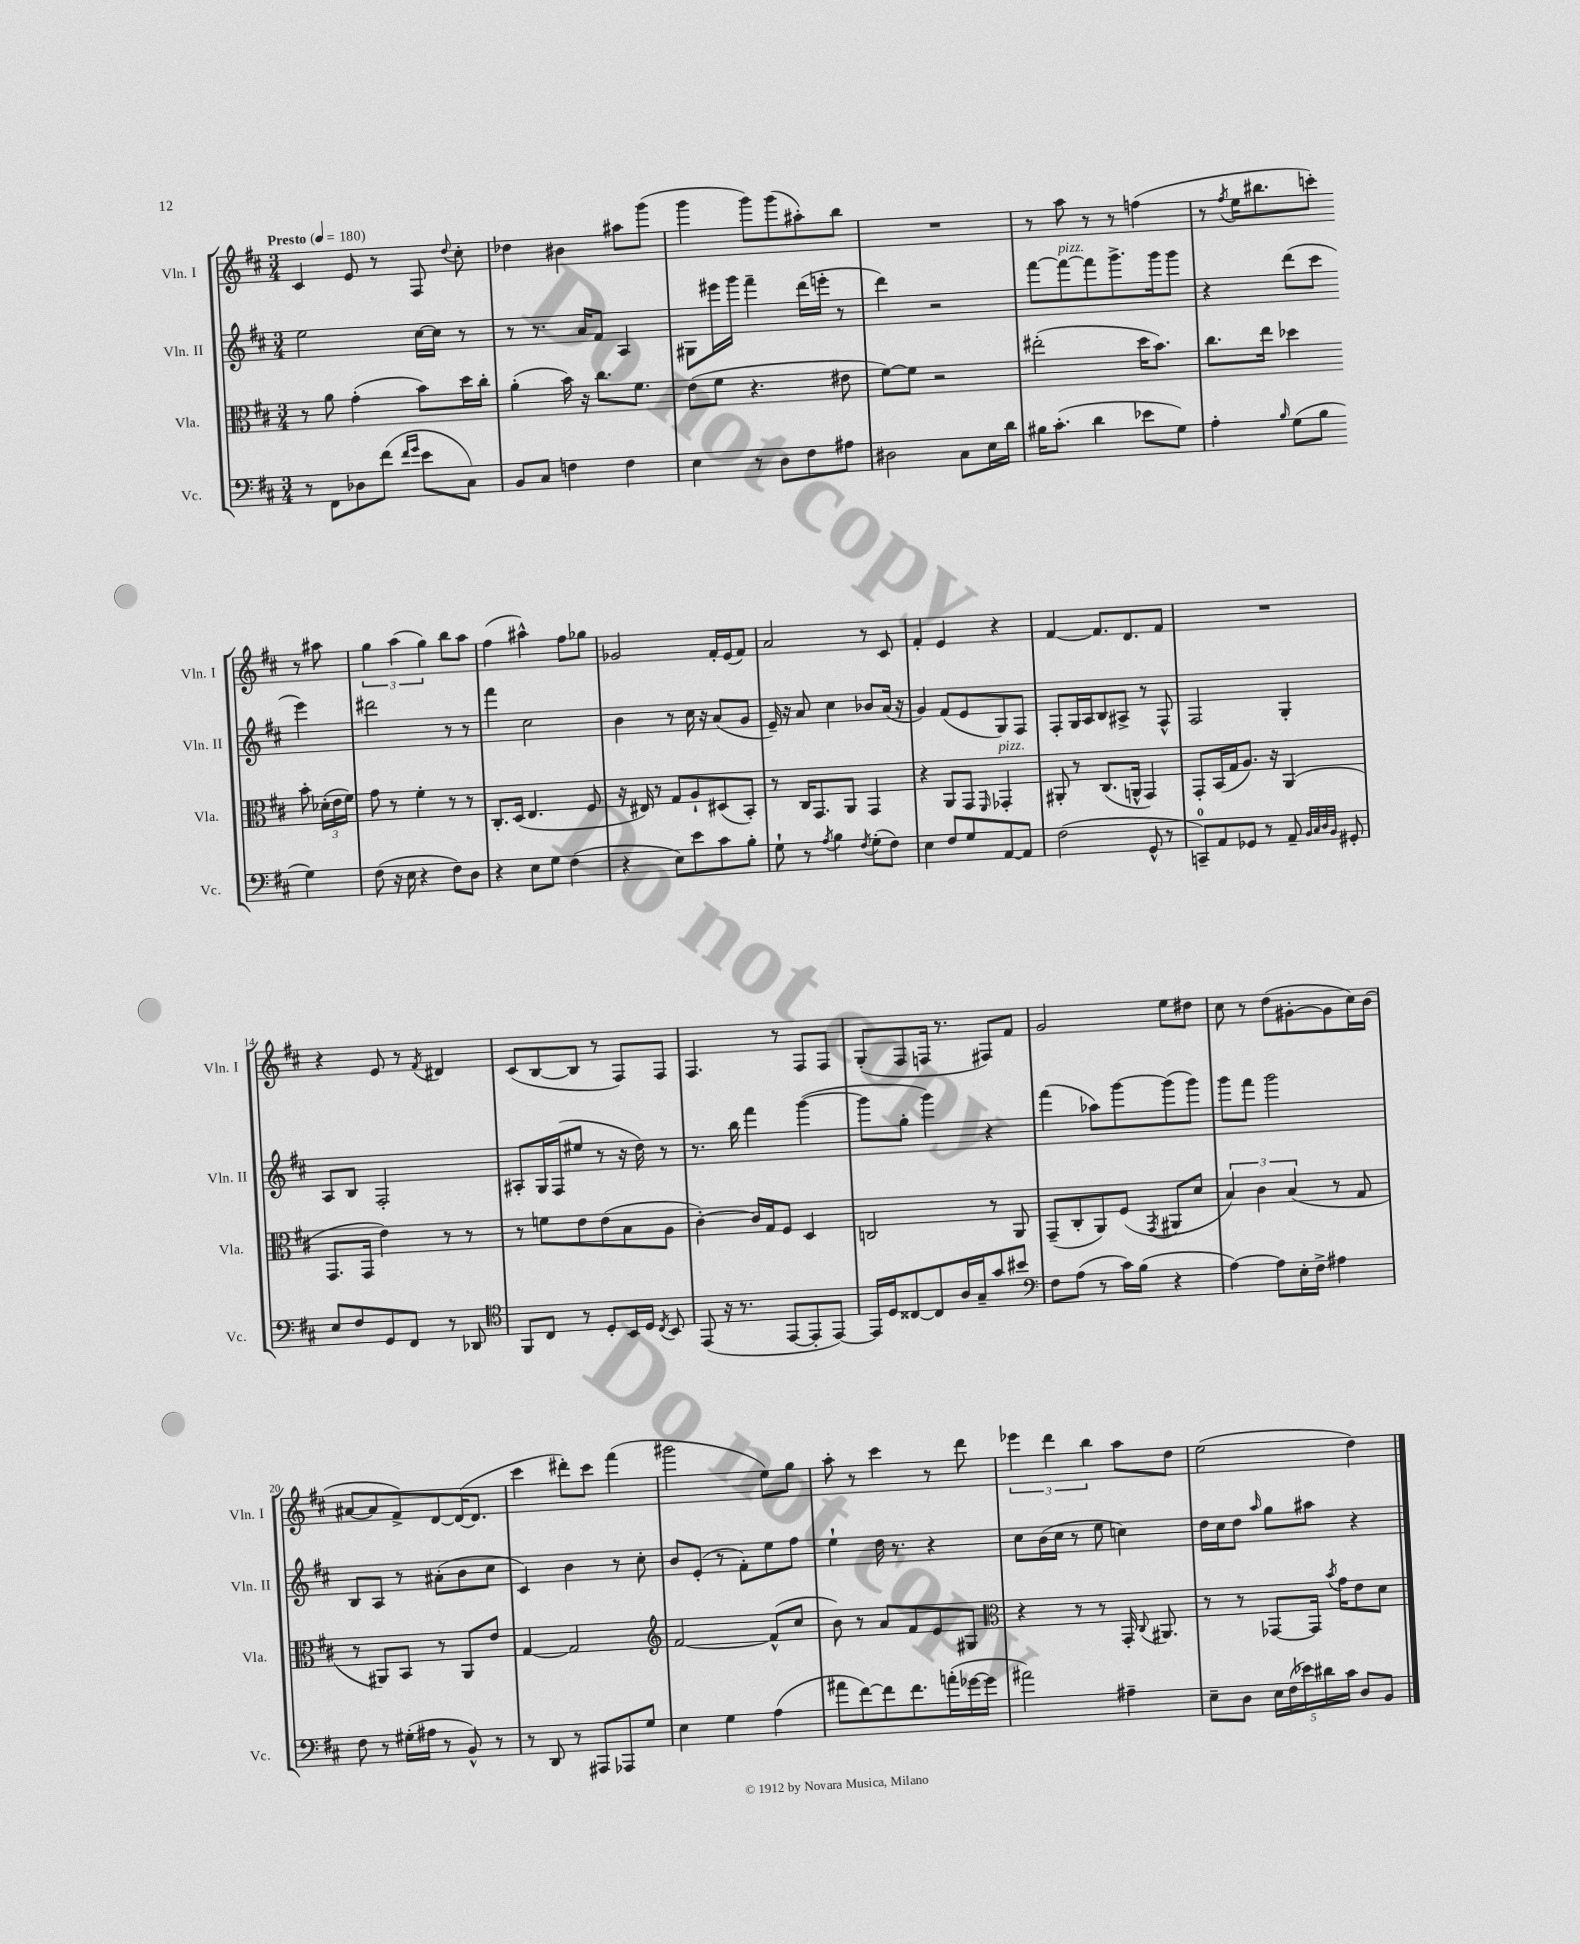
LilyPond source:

<<
\new StaffGroup <<
\new Staff = "s0" \with { instrumentName = "Vln. I" shortInstrumentName = "Vln. I" } {
    \clef treble \key d \major \numericTimeSignature \time 3/4 \tempo "Presto" 4 = 180
    \autoBeamOff cis'4 e'8 r8 fis8 \appoggiatura { d''8 } cis''8-. |
    des''4 bis'4 ais''8[ g'''8]( |
    g'''4 g'''8[) g'''8( ais''8-.) b''8] |
    R2. |
    r8 a''8 r8 r8 f''4( |
    r8 \acciaccatura { fis''8 } e''16[ bis''8. c'''8]-.) r8 ais''8 |
    \tuplet 3/2 { g''4 a''4( g''4) } b''8[ a''8] |
    fis''4( ais''4-^) fis''8[ ges''8] |
    ges'2 fis'16[-. e'16( fis'8]) |
    a'2 r8 cis'8 |
    fis'4-. e'4 r4 |
    fis'4~ fis'8.[ d'8. fis'8] |
    R2. |
    r4 e'8 r8 \acciaccatura { fis'8 } dis'4 |
    cis'8[( b8~ b8] r8 fis8[) fis8] |
    fis4. r8 fis8[ fis8] |
    g8[-.( fis8 f16] r8. fis8[) fis'8] |
    g'2 e''8[ dis''8] |
    cis''8 r8 d''8[( gis'8~-. gis'8 cis''16) b'16]( |
    ais'8[~ ais'8 fis'8->) d'8~ d'16~( d'8.] |
    cis'''4 dis'''8[-.) cis'''8] fis'''4( |
    gis'''2 e''8[) g''8] |
    a''8-. r8 cis'''4 r8 d'''8 |
    \tuplet 3/2 { ees'''4 d'''4 b''4 } a''8[ d''8] |
    e''2( d''4) \bar "|." |
}
\new Staff = "s1" \with { instrumentName = "Vln. II" shortInstrumentName = "Vln. II" } {
    \clef treble \key d \major \numericTimeSignature \time 3/4
    \autoBeamOff e''2 cis''16[~ cis''16] r8 |
    r8 r8. a'16[ fis'8] a4 |
    gis8[ eis'''16 g'''16] fis'''4-- d'''16[( e'''16]-. r8 |
    d'''4) r2 |
    fis'''8[~ fis'''8~^\markup { \italic "pizz." } fis'''8 g'''8.-> g'''16 g'''8] |
    r4 d'''8[( cis'''8] e'''4) |
    dis'''2 r8 r8 |
    fis'''4 cis''2 |
    b'4 r8 cis''16 r16 a'8[( g'8] |
    e'16--) r16 a'8 cis''4 bes'8[ a'16]( r16 |
    g'4) fis'8[( e'8 g8) fis8] |
    fis8[-. g16 a16 b8 ais8]-> r8 fis8-^ |
    fis2 g4-. |
    a8[ b8] fis2-. |
    ais8[-. g16 fis16( eis''8] r8 r16 d''16) r8 |
    r8. b''16 fis'''4 g'''4~( |
    g'''8[ g''8]-. g'''4) r4 |
    fis'''4( aes''8[) g'''8~ g'''8( g'''8]) |
    g'''8[ fis'''8] g'''2 |
    b8[ a8] r8 ais'8[-.( b'8 cis''8] |
    cis'4) b'4 r8 cis''8-. |
    b'8[ e'8]-.( r8 fis'8[-.) e''8 fis''8] |
    e''4-! d''16 r8. r4 |
    cis''8[ b'16( cis''16] r8 e''8 c''4) |
    d''16[ cis''16 d''8] \grace { a''16 } g''8[ ais''8] r4 \bar "|." |
}
\new Staff = "s2" \with { instrumentName = "Vla." shortInstrumentName = "Vla." } {
    \clef alto \key d \major \numericTimeSignature \time 3/4
    \autoBeamOff r8 a'8 g'4-.( b'8[) d''16 cis''16]-. |
    a'4-.( b'16) r16 cis''8.[ fis'8.] |
    e'8[( fis'8] r4. eis'8 |
    fis'8[~) fis'8] r2 |
    eis''2-.( d''16[ b'8.]) |
    cis''8.[ e''16] des''4 b'8-. \tuplet 3/2 { des'16[-.( e'16 fis'16]) } |
    g'8 r8 fis'4-. r8 r8 |
    cis8.[-. d16]( e4. fis8 |
    r16 eis16) r8 g8[ a8-! dis8( b,8]-.) |
    r8 cis16[ g,8. a,8] g,4 |
    r4 a,8[ g,8] \grace { fis,16 } ges,4-.^\markup { \italic "pizz." } |
    ais,8-. r8 cis8.[( a,16]-^ g,4) |
    g,8[-. b,16( g16 a8.]) r16 a,4( |
    g,8.[ g,16] e'4) r8 r8 |
    r8 f'8[ e'8 e'8( b8 a8] |
    cis'4~-.) cis'16[ g16 fis8] d4 |
    c2 r8 a,8 |
    g,8[--( cis8-. a,8) fis8]( \acciaccatura { g,8 } ais,8[ d'8] |
    \tuplet 3/2 { b4) cis'4 b4( } r8 g8 |
    r8 ais,8[) b,8] r8 ais,8[ e'8] |
    g4~ g2 |
    \clef treble fis'2~ fis'8[-^( cis''8] |
    b'8) r8 a'8[ fis'8 e'8 gis8] |
    \clef alto r4 r8 r8 g,16-. \appoggiatura { cis8 } ais,8. |
    r8 r8 ges,8[~ ges,16] \acciaccatura { b'8 } g'16[ e'8 d'8] \bar "|." |
}
\new Staff = "s3" \with { instrumentName = "Vc." shortInstrumentName = "Vc." } {
    \clef bass \key d \major \numericTimeSignature \time 3/4
    \autoBeamOff r8 fis,8[ des8 fis'8]( \grace { fis'16[ g'16] } e'8[ cis8]) |
    b,8[ cis8] f4 f4 |
    e4 r8 d8[ fis8 ais8] |
    dis2 cis8[ e16 d'16] |
    bis16[ cis'8.]-.( d'4 ees'8[ g8]) |
    a4-. \grace { b16 } g8[( b8] g4) |
    fis8( r16 e16 r4 fis8[) d8] |
    r4 e8[ g8] fis4( |
    r4 e8[) e'8 cis'8 b8]-. |
    g8-! r8 \acciaccatura { a8 } b4 \acciaccatura { fis8 } g8[-.( fis8]) |
    e4 fis8[ g8 a,8~ a,8] |
    fis2( g,8-^ r8 |
    c,8[-0--) a,8 ges,8] r8 a,8-- \grace { b,32[ cis32 d32 b,32] } gis,8-. |
    e8[ fis8 g,8 fis,8] r8 des,8 |
    \clef tenor fis,8[ cis8] r8 d8[-. b,16 d16] \acciaccatura { cis8 } b,8 |
    e,8( r16 r8. e,8[~ e,8-. e,8]~) |
    e,16[ d16 cisis8~ cisis8 a16 g16-- g'8 bis'8] |
    \clef bass fis8[ a8]( r8 cis'16[) b16]( r4 |
    a4~) a8[ e16-. fis16]-> ais4 |
    fis8 r8 gis16[-.( ais16] r8 b,8-^) r8 |
    r8 d,8 r8 ais,,8[ aes,,8 g8] |
    e4 g4 a4( |
    ais'8[ fis'8~) fis'8 fis'8. a'16-.( ges'16~ ges'16] |
    ais'2) ais4-- |
    e8[-- d8] \tuplet 5/4 { e16[ fis16( ees'16) dis'16 cis'16] } d8[ b,8] \bar "|." |
}
>>
>>
